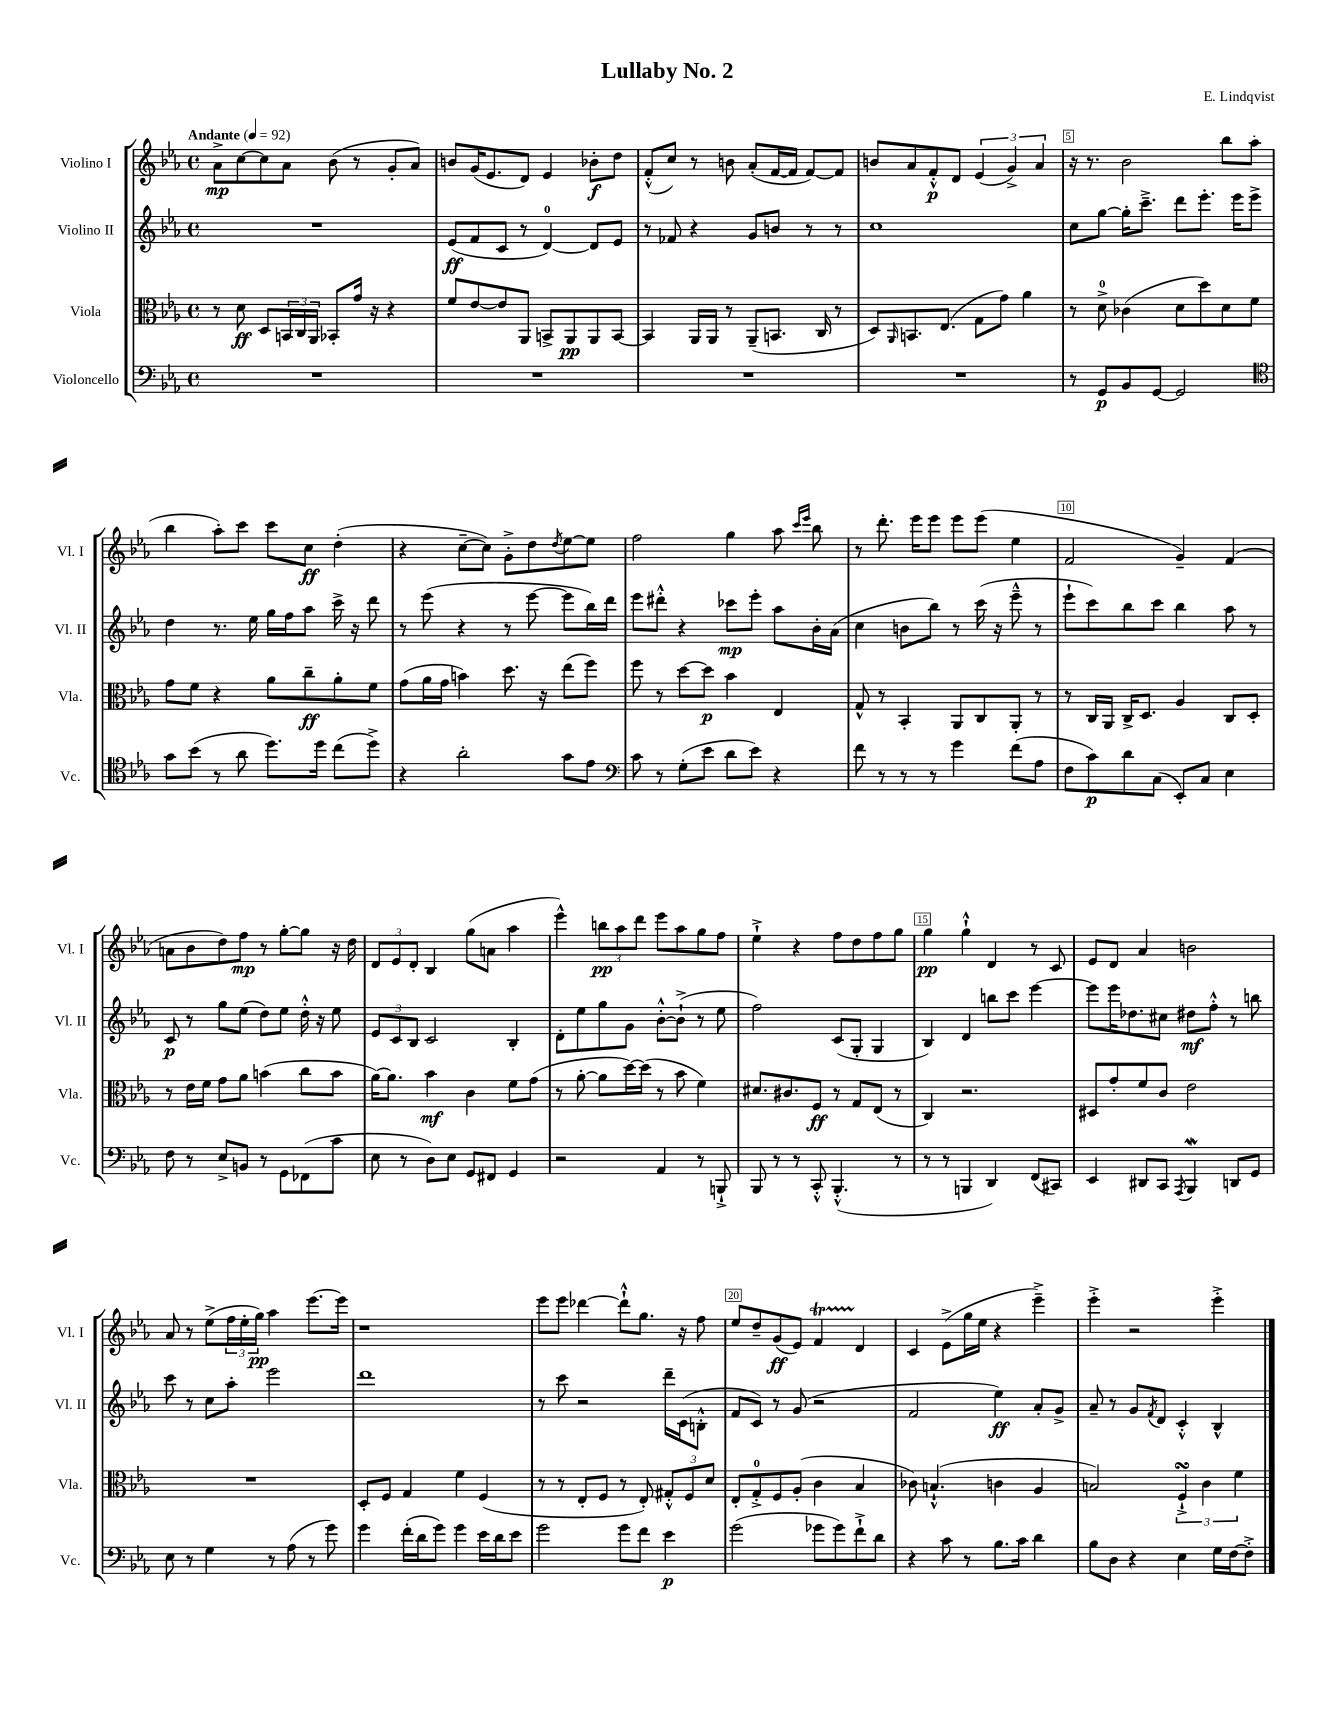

**kern	**dynam	**kern	**dynam	**kern	**dynam	**kern	**dynam
*part4	*part4	*part3	*part3	*part2	*part2	*part1	*part1
*staff4	*staff4	*staff3	*staff3	*staff2	*staff2	*staff1	*staff1
*I"Violoncello	*	*I"Viola	*	*I"Violino II	*	*I"Violino I	*
*I'Vc.	*	*I'Vla.	*	*I'Vl. II	*	*I'Vl. I	*
*clefF4	*	*clefC3	*	*clefG2	*	*clefG2	*
*k[b-e-a-]	*	*k[b-e-a-]	*	*k[b-e-a-]	*	*k[b-e-a-]	*
*M4/4	*	*M4/4	*	*M4/4	*	*M4/4	*
*met(c)	*	*met(c)	*	*met(c)	*	*met(c)	*
*MM92	*	*MM92	*	*MM92	*	*MM92	*
=1	=1	=1	=1	=1	=1	=1	=1
!	!	!	!	!	!	!LO:TX:a:B:t=Andante	!
1r	.	8r	.	1r	.	8a-^\L	mp
.	.	8d\	ff	.	.	[8cc\	.
.	.	8D/L	.	.	.	8cc\]	.
.	.	24BBn/L	.	.	.	8a-\J	.
.	.	24C/	.	.	.	.	.
.	.	24AA-/JJ	.	.	.	.	.
.	.	8BB-X'/L	.	.	.	(8b-\	.
.	.	16g/Jk	.	.	.	8r	.
.	.	16r	.	.	.	.	.
.	.	4r	.	.	.	8g'/L	.
.	.	.	.	.	.	8a-/J)	.
=2	=2	=2	=2	=2	=2	=2	=2
1r	.	8f/L	.	(8e-/L	ff	8bn/L	.
.	.	[8e-/	.	8f/	.	(16g/K	.
.	.	.	.	.	.	8.e-/	.
.	.	8e-/]	.	8c/J	.	.	.
.	.	8AA-/J	.	8r	.	8d/J)	.
.	.	8BBn^/L	.	[4d/)	.	4e-/	.
.	.	8AA-/	pp	.	.	.	.
.	.	8AA-/	.	8d/L]	.	8b-X'\L	f
.	.	[8BB/J	.	8e-/J	.	8dd\J	.
=3	=3	=3	=3	=3	=3	=3	=3
1r	.	4BB/]	.	8r	.	(8f'^^/L	.
.	.	.	.	8f-X/	.	8cc/J)	.
.	.	16AA-/LL	.	4r	.	8r	.
.	.	16AA-/JJ	.	.	.	.	.
.	.	8r	.	.	.	8bn\	.
.	.	(8AA-~/L	.	8g/L	.	(8a-'/L	.
.	.	8.BBn/J	.	8bn/J	.	[16f/L	.
.	.	.	.	.	.	16f/JJ]	.
.	.	.	.	8r	.	[8f/L)	.
.	.	16C/	.	.	.	.	.
.	.	8r	.	8r	.	8f/J]	.
=4	=4	=4	=4	=4	=4	=4	=4
1r	.	8D/L)	.	1cc	.	8bn/L	.
.	.	16qqAA-/	.	.	.	.	.
.	.	8.BBn/	.	.	.	8a-/	.
.	.	.	.	.	.	8f'^^/	p
.	.	(8.E-/J	.	.	.	.	.
.	.	.	.	.	.	8d/J	.
.	.	8G\L	.	.	.	(6e-/	.
.	.	8g\J)	.	.	.	.	.
.	.	.	.	.	.	6g^/)	.
.	.	4a-\	.	.	.	.	.
.	.	.	.	.	.	6a-/	.
=5	=5	=5	=5	=5	=5	=5	=5
8r	.	8r	.	8cc\L	.	16r	.
.	.	.	.	.	.	8.r	.
8GG/L	p	8d^\	.	[8gg\J	.	.	.
8BB-/	.	(4c-X\	.	16gg'\KL]	.	2b-\	.
.	.	.	.	8.ccc~^\J	.	.	.
[8GG/J	.	.	.	.	.	.	.
2GG/]	.	8d\L	.	8ddd\L	.	.	.
.	.	8dd\)	.	8.eee-'\J	.	.	.
.	.	8d\	.	.	.	8bb-\L	.
.	.	.	.	16eee-\KL	.	.	.
.	.	8f\J	.	8eee-^\J	.	(8aa-\J	.
!!LO:LB:g=z
=6	=6	=6	=6	=6	=6	=6	=6
*clefC4	*	*	*	*	*	*	*
8g\L	.	8g\L	.	4dd\	.	4bb-\	.
(8b-\J	.	8f\J	.	.	.	.	.
8r	.	4r	.	8.r	.	8aa-'\L)	.
8a-\	.	.	.	.	.	8ccc\J	.
.	.	.	.	16ee-\	.	.	.
8.dd\L)	.	8a-\L	.	16gg\LL	.	8ccc\L	.
.	.	.	.	16ff\J	.	.	.
.	.	8cc~\	ff	8aa-\J	.	8cc\J	ff
16dd\Jk	.	.	.	.	.	.	.
(8cc\L	.	8a-'\	.	16ccc^\	.	(4dd'\	.
.	.	.	.	16r	.	.	.
8dd^\J)	.	8f\J	.	8ddd\	.	.	.
=7	=7	=7	=7	=7	=7	=7	=7
4r	.	(8g\L	.	8r	.	4r	.
.	.	16a-\L	.	(8eee-\	.	.	.
.	.	16g\JJ	.	.	.	.	.
2a-'\	.	4bn\)	.	4r	.	[8cc~\L	.
.	.	.	.	.	.	8cc\J])	.
.	.	8.dd\	.	8r	.	8g'^\L	.
.	.	.	.	[8eee-\	.	8dd\	.
.	.	16r	.	.	.	.	.
.	.	.	.	.	.	8qdd/	.
8g\L	.	(8ee-\L	.	8eee-\L]	.	[8ee-\	.
8e-\J	.	8ff\J)	.	16bb-\L)	.	8ee-\J]	.
.	.	.	.	16ddd\JJ	.	.	.
=8	=8	=8	=8	=8	=8	=8	=8
*clefF4	*	*	*	*	*	*	*
8c\	.	8ff\	.	8eee-\L	.	2ff\	.
8r	.	8r	.	8ddd#X'^^\J	.	.	.
(8G'\L	.	[8dd\L	.	4r	.	.	.
8e-\J	.	8dd\J]	p	.	.	.	.
8d\L	.	4b-\	.	8ccc-X\L	mp	4gg\	.
8e-\J)	.	.	.	8eee-'\J	.	.	.
4r	.	4E-/	.	8aa-\L	.	8aa-\	.
.	.	.	.	.	.	16qqccc/LL	.
.	.	.	.	.	.	16qqeee-/JJ	.
.	.	.	.	16b-'\L	.	8bb-\	.
.	.	.	.	(16a-\JJ	.	.	.
=9	=9	=9	=9	=9	=9	=9	=9
8f\	.	8G^^/	.	4cc\	.	8r	.
8r	.	8r	.	.	.	8.ddd'\	.
8r	.	4BB-'/	.	8bn\L	.	.	.
.	.	.	.	.	.	16eee-\KL	.
8r	.	.	.	8bb-\J)	.	8eee-\J	.
4g\	.	8AA-/L	.	8r	.	8eee-\L	.
.	.	8C/	.	(16ccc\	.	(8eee-\J	.
.	.	.	.	16r	.	.	.
(8f\L	.	8AA-'/J	.	8eee-~^^\	.	4ee-\	.
8A-\J	.	8r	.	8r	.	.	.
=10	=10	=10	=10	=10	=10	=10	=10
8F\L	.	8r	.	8eee-`\L	.	2f/	.
8c\)	p	16C/LL	.	8ccc\)	.	.	.
.	.	16AA-/JJ	.	.	.	.	.
8d\	.	16C^/KL	.	8bb-\	.	.	.
.	.	8.D/J	.	.	.	.	.
(8C\J	.	.	.	8ccc\J	.	.	.
8EE-'/L)	.	4A-/	.	4bb-\	.	4g~/)	.
8C/J	.	.	.	.	.	.	.
4E-\	.	8C/L	.	8aa-\	.	(4f/	.
.	.	8D'/J	.	8r	.	.	.
!!LO:LB:g=z
=11	=11	=11	=11	=11	=11	=11	=11
8F\	.	8r	.	8c/	p	8an\L	.
8r	.	16e-\LL	.	8r	.	8b-\	.
.	.	16f\JJ	.	.	.	.	.
8E-^/L	.	8g\L	.	8gg\L	.	8dd\)	.
8BBn/J	.	8a-\J	.	(8ee-\J	.	8ff\J	mp
8r	.	(4bn\	.	8dd\L)	.	8r	.
8GG\L	.	.	.	8ee-\J	.	[8gg'\L	.
(8FF-X\	.	8cc\L	.	16dd'^^\	.	8gg\J]	.
.	.	.	.	16r	.	.	.
8c\J	.	8b\J	.	8ee-\	.	16r	.
.	.	.	.	.	.	16dd\	.
=12	=12	=12	=12	=12	=12	=12	=12
8E-\	.	[16a-\KL)	.	12e-/L	.	12d/L	.
.	.	8.a-\J]	.	.	.	.	.
.	.	.	.	12c/	.	12e-/	.
8r	.	.	.	.	.	.	.
.	.	.	.	12B-/J	.	12d'/J	.
8D\L)	.	4b-\	mf	2c/	.	4B-/	.
8E-\J	.	.	.	.	.	.	.
8GG/L	.	4c\	.	.	.	(8gg\L	.
8FF#X/J	.	.	.	.	.	8an\J	.
4GG/	.	8f\L	.	4B-'/	.	4aa-\	.
.	.	(8g\J	.	.	.	.	.
=13	=13	=13	=13	=13	=13	=13	=13
2r	.	8r	.	8d'\L	.	4eee-^^\)	.
.	.	[8a-'\	.	8ee-\	.	.	.
.	.	8a-\L]	.	8gg\	.	12bbn\L	pp
.	.	.	.	.	.	12aa-\	.
.	.	[16dd\L)	.	8g\J	.	.	.
.	.	.	.	.	.	12ddd\J	.
.	.	(16dd\JJ]	.	.	.	.	.
4AA-/	.	8r	.	[8b-'^^\L	.	8eee-\L	.
.	.	8b-\	.	(8b-`^\J]	.	8aa-\	.
8r	.	4f\)	.	8r	.	8gg\	.
8BBBn`^/	.	.	.	8ee-\	.	8ff\J	.
=14	=14	=14	=14	=14	=14	=14	=14
8BBB-/	.	8.d#X/L	.	2ff\)	.	4ee-`^\	.
8r	.	.	.	.	.	.	.
.	.	8.c#X/	.	.	.	.	.
8r	.	.	.	.	.	4r	.
8CC'^^/	.	8F/J	ff	.	.	.	.
(4.BBB-'^^/	.	8r	.	(8c/L	.	8ff\L	.
.	.	8G/L	.	8G'/J	.	8dd\	.
.	.	(8E-/J	.	4G/	.	8ff\	.
8r	.	8r	.	.	.	8gg\J	.
=15	=15	=15	=15	=15	=15	=15	=15
8r	.	4C/)	.	4B-/)	.	4gg\	pp
8r	.	.	.	.	.	.	.
4BBBn/	.	2.r	.	4d/	.	4gg`^^\	.
4DD/)	.	.	.	8bbn\L	.	4d/	.
.	.	.	.	8ccc\J	.	.	.
(8FF/L	.	.	.	[4eee-\	.	8r	.
8CC#X/J)	.	.	.	.	.	8c/	.
=16	=16	=16	=16	=16	=16	=16	=16
4EE-/	.	8D#X/L	.	8eee-\L]	.	8e-/L	.
.	.	8g'/	.	16eee-\K	.	8d/J	.
.	.	.	.	8.dd-X\	.	.	.
8DD#X/L	.	8f/	.	.	.	4a-/	.
8CC/J	.	8c/J	.	8cc#X\J	.	.	.
8qAAA-/	.	.	.	.	.	.	.
4BBB-W/	.	2e-\	.	8dd#X\L	mf	2bn\	.
.	.	.	.	8ff'^^\J	.	.	.
8DDn/L	.	.	.	8r	.	.	.
8GG/J	.	.	.	8bbn\	.	.	.
!!LO:LB:g=z
=17	=17	=17	=17	=17	=17	=17	=17
8E-\	.	1r	.	8ccc\	.	8a-/	.
8r	.	.	.	8r	.	8r	.
4G\	.	.	.	8cc\L	.	(8ee-^\L	.
.	.	.	.	8aa-'\J	.	24ff\L	.
.	.	.	.	.	.	24ee-'\	.
.	.	.	.	.	.	24gg\JJ)	pp
8r	.	.	.	2eee-\	.	4aa-\	.
(8A-\	.	.	.	.	.	.	.
8r	.	.	.	.	.	[8.eee-\L	.
8g\)	.	.	.	.	.	.	.
.	.	.	.	.	.	16eee-\Jk]	.
=18	=18	=18	=18	=18	=18	=18	=18
4g\	.	8D'/L	.	1ddd	.	1r	.
.	.	8F/J	.	.	.	.	.
(16f'\LL	.	4G/	.	.	.	.	.
16d\J	.	.	.	.	.	.	.
8g\J)	.	.	.	.	.	.	.
4g\	.	4f\	.	.	.	.	.
16e-\LL	.	(4F/	.	.	.	.	.
16d\J	.	.	.	.	.	.	.
8e-\J	.	.	.	.	.	.	.
=19	=19	=19	=19	=19	=19	=19	=19
2g\	.	8r	.	8r	.	8eee-\L	.
.	.	8r	.	8ccc\	.	8eee-\J	.
.	.	8E-'/L	.	2r	.	[4ddd-X\	.
.	.	8F/J	.	.	.	.	.
8g\L	.	8r	.	.	.	8ddd-`^^\L]	.
8f\J	.	8E-'/)	.	.	.	8.gg\J	.
4e-\	p	12G#X'^^/L	.	16ddd~\LL	.	.	.
.	.	.	.	(16c\J	.	16r	.
.	.	12F/	.	.	.	.	.
.	.	.	.	8Bn'^^\J	.	8ff\	.
.	.	12d/J	.	.	.	.	.
=20	=20	=20	=20	=20	=20	=20	=20
(2g\	.	8E-'/L	.	8f/L	.	8ee-/L	.
.	.	8G'^/	.	8c/J)	.	8dd~/	.
.	.	8F/	.	8r	.	(8g/	ff
.	.	(8A-'/J	.	(8g/	.	8e-/J)	.
8g-X\L	.	4c\	.	2r	.	4fT/	.
8g-\)	.	.	.	.	.	.	.
8f`^\	.	4B-/	.	.	.	4d/	.
8d\J	.	.	.	.	.	.	.
=21	=21	=21	=21	=21	=21	=21	=21
4r	.	8c-X\)	.	2f/	.	4c/	.
.	.	(4.Bn`^^/	.	.	.	.	.
8c\	.	.	.	.	.	(8e-^\L	.
8r	.	.	.	.	.	16gg\L	.
.	.	.	.	.	.	16ee-\JJ	.
8.B-\L	.	4cn\	.	4ee-\)	ff	4r	.
16c\Jk	.	.	.	.	.	.	.
4d\	.	4A-/	.	8a-'/L	.	4eee-~^\)	.
.	.	.	.	8g^/J	.	.	.
=22	=22	=22	=22	=22	=22	=22	=22
8B-\L	.	2Bn/)	.	8a-~/	.	4eee-'^\	.
8D\J	.	.	.	8r	.	.	.
4r	.	.	.	8g/L	.	2r	.
.	.	.	.	8qf/	.	.	.
.	.	.	.	8d/J	.	.	.
4E-\	.	6FsSSS`^/	.	4c'^^/	.	.	.
.	.	6c\	.	.	.	.	.
16G\LL	.	.	.	4B-^^/	.	4eee-'^\	.
[16F\J	.	.	.	.	.	.	.
.	.	6f\	.	.	.	.	.
8F'^\J]	.	.	.	.	.	.	.
==	==	==	==	==	==	==	==
*-	*-	*-	*-	*-	*-	*-	*-
